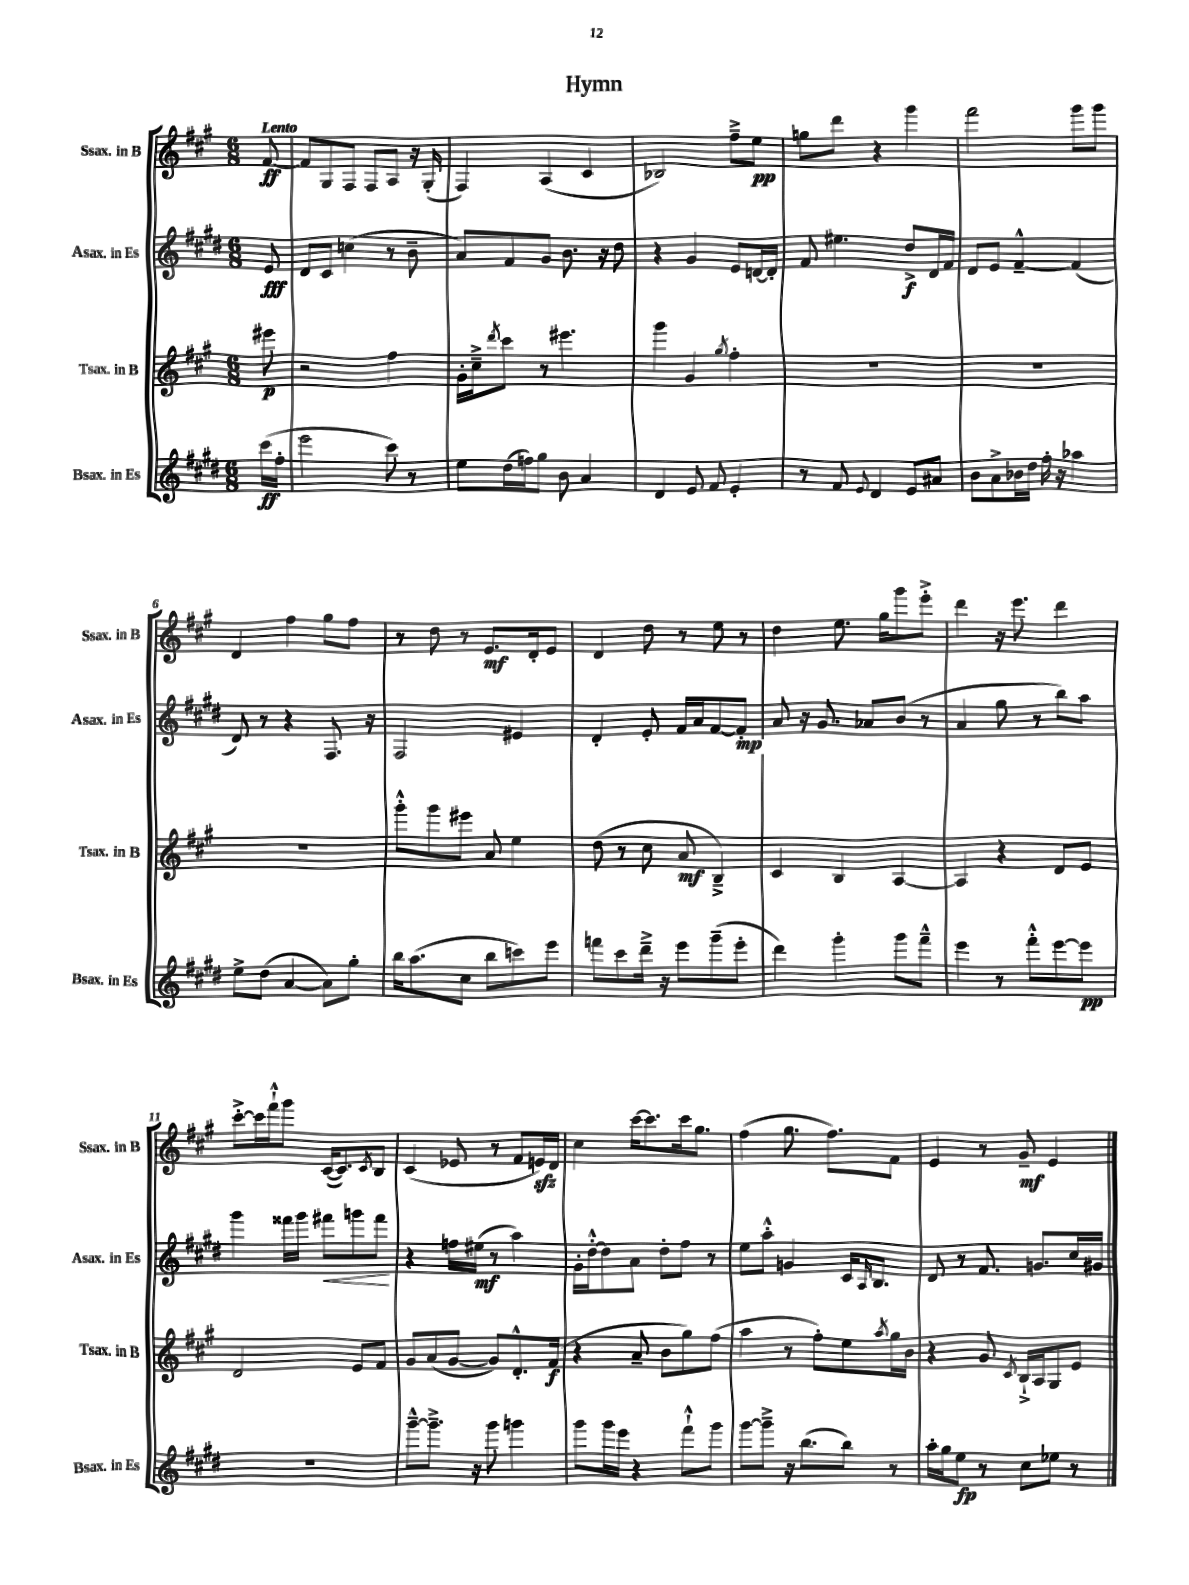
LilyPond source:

\header { title = "Hymn" }
<<
\new StaffGroup <<
\new Staff = "s0" \with { instrumentName = "Ssax. in B" shortInstrumentName = "Ssax. in B" } {
    \clef treble \key a \major \numericTimeSignature \time 6/8 \partial 8 \tempo "Lento"
    fis'8~\ff |
    fis'8 gis8 fis8 fis8 a8 r16 gis16-.( |
    fis4) a4( cis'4 |
    bes2) fis''8---> e''8\pp |
    g''8 d'''8 r4 gis'''4 |
    fis'''2 gis'''8 gis'''8 |
    d'4 fis''4 gis''8 fis''8 |
    r8 d''8 r8 e'8.\mf d'16-. e'8 |
    d'4 d''8 r8 e''8 r8 |
    d''4 e''8. gis''16 gis'''8 e'''8-.-> |
    d'''4 r16 e'''8. d'''4 |
    cis'''8~-.-> cis'''16 fis'''16-!-^ gis'''8 cis'16~( cis'8.) \acciaccatura { cis'8 } b8 |
    cis'4( ees'8 r8 fis'8 e'16\sfz) d'16 |
    cis''4 cis'''16~ cis'''8. cis'''16 gis''8. |
    fis''4( gis''8. fis''8.) fis'8 |
    e'4 r8 gis'8--\mf e'4 \bar "|." |
}
\new Staff = "s1" \with { instrumentName = "Asax. in Es" shortInstrumentName = "Asax. in Es" } {
    \clef treble \key e \major \numericTimeSignature \time 6/8 \partial 8
    e'8\fff |
    dis'8 cis'8 c''4( r8 b'8-- |
    a'8) fis'8 gis'8 b'8. r16 dis''8 |
    r4 gis'4 e'8 d'16~ d'16-. |
    fis'8 eis''4. dis''8->\f dis'16 fis'16 |
    dis'8 e'8 fis'4~---^ fis'4( |
    dis'8) r8 r4 fis8. r16 |
    fis2 eis'4 |
    dis'4-. e'8-. fis'16 a'16 fis'8~ fis'8-.\mp |
    a'8 r16 gis'8. aes'8 b'8( r8 |
    a'4 gis''8 r8 b''8) a''8 |
    gis'''4 fisis'''16 gis'''16 fis'''8\< g'''8 fis'''8\! |
    r4 f''16 eis''16\mf( r8 a''4) |
    gis'16-. dis''16~-.-^ dis''8 a'8 dis''8-. fis''8 r8 |
    e''8 a''8-.-^ g'4 cis'16 \grace { a16 } b8. |
    dis'8 r8 fis'8. g'8. cis''16 gis'16 \bar "|." |
}
\new Staff = "s2" \with { instrumentName = "Tsax. in B" shortInstrumentName = "Tsax. in B" } {
    \clef treble \key a \major \numericTimeSignature \time 6/8 \partial 8
    eis'''8\p |
    r2 fis''4 |
    gis'16-. cis''16---> \acciaccatura { d'''8 } cis'''8 r8 eis'''4. |
    gis'''4 gis'4 \acciaccatura { gis''8 } fis''4-. |
    R2. |
    R2. |
    R2. |
    gis'''8-.-^ gis'''8 eis'''8 a'8 e''4 |
    d''8( r8 cis''8 a'8\mf b4--->) |
    cis'4 b4 a4~ |
    a4 r4 d'8 e'8 |
    d'2 e'8 fis'8 |
    gis'8 a'8( gis'8~ gis'8) d'8.-.-^ fis'16\f( |
    r4 a'8-- b'8 gis''8) fis''8( |
    a''4 r8 fis''8-.) e''8 \acciaccatura { a''8 } gis''16 b'16 |
    r4 gis'8 \acciaccatura { cis'8 } b16-!-> a16 gis8 e'8 \bar "|." |
}
\new Staff = "s3" \with { instrumentName = "Bsax. in Es" shortInstrumentName = "Bsax. in Es" } {
    \clef treble \key e \major \numericTimeSignature \time 6/8 \partial 8
    cis'''16\ff( fis''16-. |
    e'''2 cis'''8) r8 |
    e''8 dis''16( f''16) gis''8 b'8 a'4 |
    dis'4 e'8 fis'8 e'4-. |
    r8 fis'8 \appoggiatura { e'8 } dis'4 e'8 ais'8 |
    b'8 a'8-> bes'16 dis''16 fis''16-. r16 aes''4 |
    e''8-> dis''8( a'4~ a'8) gis''8-. |
    b''16 a''8.( cis''8 b''8 c'''8) e'''8 |
    f'''8 cis'''8 dis'''16---> r16 e'''8 gis'''8--( e'''8-. |
    dis'''4) gis'''4-. gis'''8 fis'''8---^ |
    e'''4 r8 fis'''8-.-^ e'''8~ e'''8\pp |
    r2. |
    gis'''8~---^ gis'''8.---> r16 gis'''8 g'''4 |
    gis'''8 gis'''16 e'''16 r4 fis'''8-!-^ gis'''8 |
    gis'''8~ gis'''8---> r16 b''8.( b''8) r8 |
    a''16-. gis''16 e''8\fp r8 cis''8 ees''8 r8 \bar "|." |
}
>>
>>
